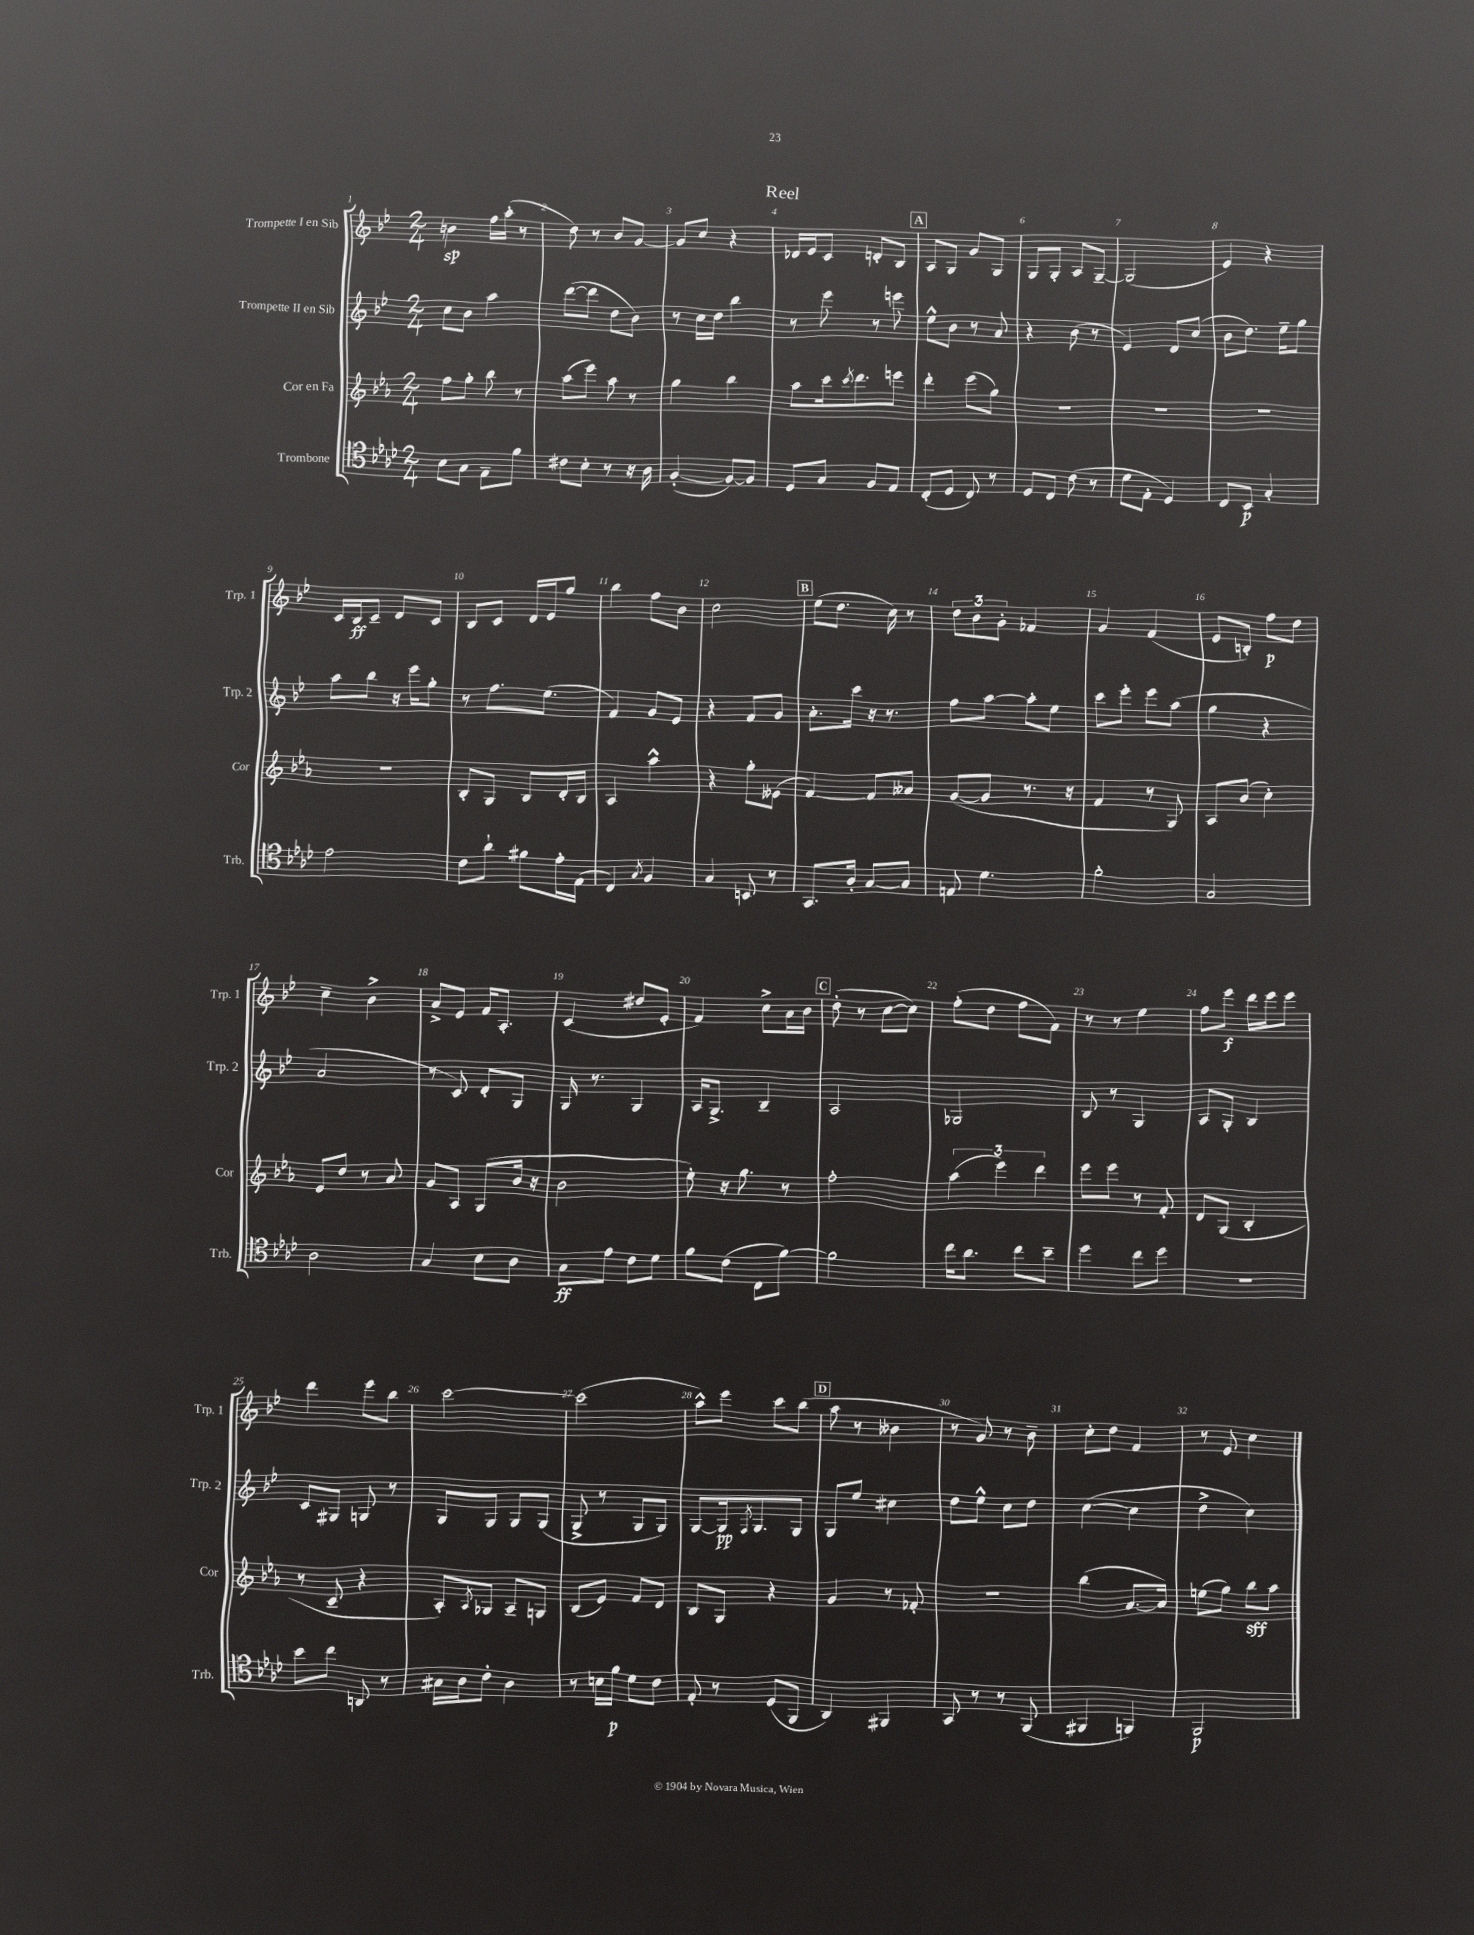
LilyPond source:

\header { title = "Reel" }
<<
\new StaffGroup <<
\new Staff = "s0" \with { instrumentName = "Trompette I en Sib" shortInstrumentName = "Trp. 1" } {
    \clef treble \key bes \major \numericTimeSignature \time 2/4
    b'4\sp f''16 a''16-.( r8 |
    d''8) r8 bes'8 g'8~ |
    g'8 c''8 r4 |
    des'16 ees'16 c'8 d'8-. bes8 |
    \mark \markup { \box "A" } a8 g8 g'8 g8 |
    g8 g8-. a8 g8~-- |
    g2( |
    ees'4) r4 |
    c'16 bes16\ff c'8-- d'8 c'8 |
    bes8 c'8 d'16 ees'16 g''8 |
    bes''4 f''8 bes'8 |
    c''2 |
    \mark \markup { \box "B" } ees''8( d''8. c''16) r8 |
    \tuplet 3/2 { d''8 bes'8 g'8-. } fes'4 |
    g'4 f'4( |
    ees'8 b8-.) f''8\p d''8 |
    c''4-- bes'4-> |
    a'8-> ees'8 f'16 a8.-. |
    c'4( dis''8 ees'8-. |
    f'4) c''8-> a'16 bes'16 |
    \mark \markup { \box "C" } d''8-.( r8 c''8~ c''8) |
    f''8-.( d''8 f''8 f'8) |
    r8 r8 ees''4 |
    f''8 ees'''8\f d'''16 ees'''16 ees'''8 |
    d'''4 ees'''8 bes''8 |
    c'''2~ |
    c'''2( |
    a''8-^) ees'''8 c'''8 bes''8( |
    \mark \markup { \box "D" } a''8 r8 beses'4 |
    r8 g'8) r8 bes'8-- |
    c''8-. d''8 f'4 |
    r8 ees'8 c''4 \bar "|." |
}
\new Staff = "s1" \with { instrumentName = "Trompette II en Sib" shortInstrumentName = "Trp. 2" } {
    \clef treble \key bes \major \numericTimeSignature \time 2/4
    c''8 bes'8 a''4 |
    d'''8~( d'''8 d''8 bes'8) |
    r8 c''16 d''16 bes''4 |
    r8 ees'''8 r8 e'''8 |
    \mark \markup { \box "A" } ees''8-^ bes'8 r8 a'8 |
    r4 bes'8( r8 |
    ees'4) d'8 c''8( |
    bes'8 d''8.) ees''16-- g''8 |
    a''8 bes''8 r16 ees'''16 g''8-. |
    r8 f''8. ees''8.( |
    f'4) g'8 ees'8 |
    r4 f'8 g'8 |
    \mark \markup { \box "B" } a'8.-. c'''16 r16 r8. |
    f''8 a''8~ a''8-. ees''8 |
    c'''8 ees'''8-. ees'''8 a''8( |
    g''4 r4 |
    a'2 |
    r8 c'8) d'8-. g8 |
    g16 r8. g4 |
    a16 g8.-> bes4-- |
    \mark \markup { \box "C" } a2 |
    ges2 |
    bes8 r8 g4 |
    a8 g8-. bes4 |
    c'8 gis8 g8 r8 |
    g8 g8 g8 g8( |
    g8-> r8 g8 g8) |
    g8~ g16\pp \acciaccatura { f8 } g8. g8 |
    \mark \markup { \box "D" } g8 ees''8 cis''4 |
    d''8 ees''8-^ c''8 d''8 |
    c''4~( c''4 |
    d''4-> c''4) \bar "|." |
}
\new Staff = "s2" \with { instrumentName = "Cor en Fa" shortInstrumentName = "Cor" } {
    \clef treble \key ees \major \numericTimeSignature \time 2/4
    f''8 g''8-. bes''8 r8 |
    aes''8( ees'''8) aes''8 r8 |
    g''4 bes''4 |
    aes''8 c'''16 \acciaccatura { c'''8 } d'''8. e'''8 |
    \mark \markup { \box "A" } d'''4-. ees'''8( g''8) |
    R2 |
    R2 |
    R2 |
    R2 |
    bes8-. g8 bes8 d'16-. bes16 |
    aes4 aes''4-^ |
    r4 g''8-. eeses'8( |
    \mark \markup { \box "B" } f'4~) f'8 aeses'8 |
    g'8~( g'8 r8. r16 |
    f'4 r8 g8) |
    aes8 bes'8( c''4-.) |
    ees'8 d''8 r8 aes'8 |
    g'8 aes8 g8( bes'16 r16 |
    bes'2 |
    ees''8-.) r16 g''8. r8 |
    \mark \markup { \box "C" } f''2-. |
    \tuplet 3/2 { aes''4( ees'''4) d'''4 } |
    ees'''8 ees'''8 r8 f'8-. |
    d'8 g8( bes4-. |
    r8 c'8-- r4 |
    aes8-.) \acciaccatura { aes8 } ges8 aes8-- g8 |
    bes8( ees'8) f'8 d'8 |
    bes8 g8 r4 |
    \mark \markup { \box "D" } g'4 r8 fes'8-. |
    r2 |
    bes''4( aes'8.~ aes'16) |
    e''8( g''8) bes''8\sff aes''8 \bar "|." |
}
\new Staff = "s3" \with { instrumentName = "Trombone" shortInstrumentName = "Trb." } {
    \clef tenor \key aes \major \numericTimeSignature \time 2/4
    bes8 g8 ees8-- f'8 |
    cis'8 bes8-. r8 r16 aes16 |
    f4~-.( f8~) f8 |
    des8 g8 f8 ees8 |
    \mark \markup { \box "A" } c8-.( des8 c8) r8 |
    des8 c8 c'8( r8 |
    des'8 ees8-. des4) |
    c8 bes,8\p g4-. |
    ees'2 |
    c'8 aes'8-! fis'8 ees'16-. ees16( |
    c4) \acciaccatura { g8 } f4 |
    g4 b,8 r8 |
    \mark \markup { \box "B" } g,8. aes16-. g8~ g8 |
    e8 des'4. |
    f'2-. |
    g2 |
    aes2 |
    g4 bes8 aes8 |
    g8\ff ees'8 c'8 des'8 |
    f'8 c'8( c8 f'8~) |
    \mark \markup { \box "C" } f'2 |
    c''16 aes'8. c''8 bes'8-- |
    des''4 c''8 des''8 |
    R2 |
    bes'8 c''8 a,8 r8 |
    gis16 aes16 c'8-. aes4 |
    r8 b16 f'16\p des'8 c'8 |
    ees8-. r8 des8( f,8 |
    \mark \markup { \box "D" } aes,4) fis,4 |
    g,8 r8 r8 f,8( |
    fis,4 f,4) |
    f,2\p \bar "|." |
}
>>
>>
\layout { \context { \Score \override BarNumber.break-visibility = ##(#f #t #t) barNumberVisibility = #all-bar-numbers-visible } }
